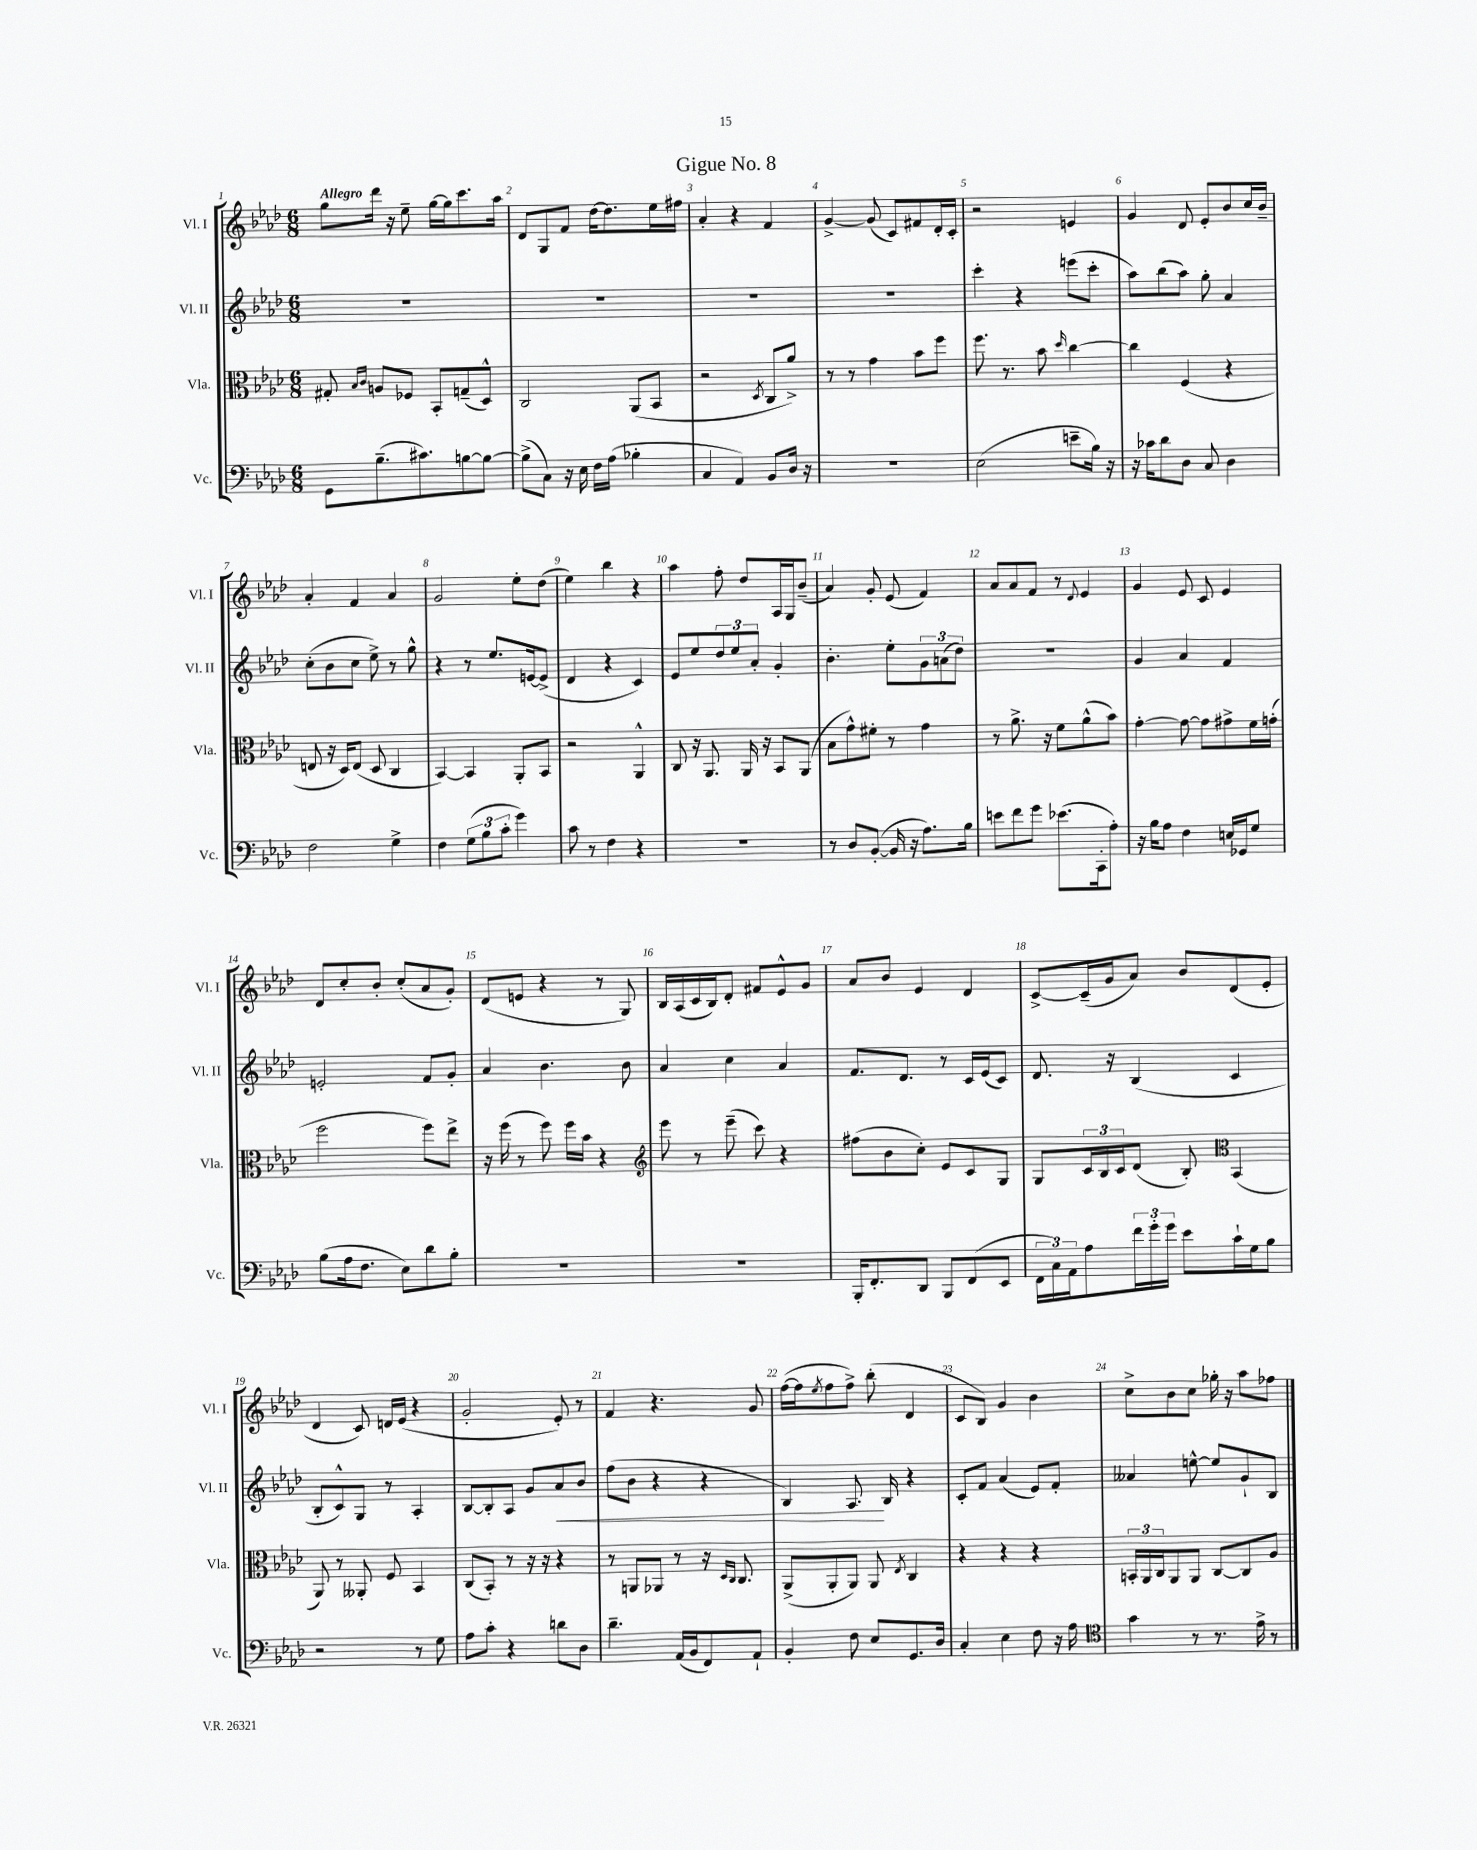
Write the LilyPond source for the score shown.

\header { title = "Gigue No. 8" }
<<
\new StaffGroup <<
\new Staff = "s0" \with { instrumentName = "Vl. I" shortInstrumentName = "Vl. I" } {
    \clef treble \key aes \major \numericTimeSignature \time 6/8 \tempo "Allegro"
    g''8 des'''16 r16 ees''8-- g''16~ g''16 c'''8. aes''16 |
    des'8 g8 f'8 des''16~ des''8. ees''16 fis''16 |
    aes'4-. r4 f'4 |
    g'4~-> g'8( c'8) fis'8 des'16-. c'16-. |
    r2 e'4 |
    g'4 des'8 ees'8-. bes'8 c''16 bes'16-- |
    aes'4-. f'4 aes'4 |
    g'2 ees''8-. des''8( |
    ees''4) bes''4 r4 |
    aes''4 f''8-. des''8 aes16 g16 bes'8--( |
    aes'4) g'8-. ees'8( f'4) |
    aes'8 aes'8 f'8 r8 \appoggiatura { des'8 } ees'4 |
    g'4 ees'8 c'8 ees'4 |
    des'8 c''8-. bes'8-. c''8-.( aes'8 g'8-.) |
    des'8( e'8 r4 r8 g8) |
    bes16 aes16( c'16 bes16) des'8-. fis'8 ees'8-^ g'8 |
    aes'8 bes'8 ees'4 des'4 |
    c'8~-> c'16--( g'16 aes'8) bes'8 des'8( ees'8-. |
    des'4 c'8) d'16 ees'16( r4 |
    g'2-. ees'8-.) r8 |
    f'4 r4. g'8 |
    f''16~( f''16 \acciaccatura { ees''8 } f''8 f''8->) bes''8-.( des'4 |
    c'8 bes8) g'4 bes'4 |
    c''8-> bes'8 c''8 ges''16-. r16 aes''8 fes''8 \bar "|." |
}
\new Staff = "s1" \with { instrumentName = "Vl. II" shortInstrumentName = "Vl. II" } {
    \clef treble \key aes \major \numericTimeSignature \time 6/8
    R2. |
    R2. |
    R2. |
    R2. |
    c'''4-. r4 e'''8( c'''8-. |
    aes''8) bes''8( aes''8) g''8-. aes'4 |
    c''8-.( bes'8 c''8 ees''8->) r8 g''8-^ |
    r4 r8 ees''8. e'16~ e'8->( |
    des'4 r4 c'4) |
    ees'8 ees''8 \tuplet 3/2 { des''8 ees''8 aes'8-. } g'4-. |
    bes'4.-. ees''8-. \tuplet 3/2 { g'8 a'8( des''8) } |
    R2. |
    g'4 aes'4 f'4 |
    e'2-. f'8 g'8-. |
    aes'4 bes'4. bes'8 |
    aes'4 c''4 aes'4 |
    f'8. des'8. r8 c'16 ees'16( c'8) |
    des'8. r16 bes4( c'4 |
    bes8-. c'8-^) g8 r8 aes4-. |
    bes8~ bes8-. aes8 g'8 aes'8\< bes'8 |
    f''8( bes'8 r4 r4 |
    bes4) aes8.\! bes16 r4 |
    c'8-. f'8 aes'4( ees'8) f'8-. |
    aeses'4 e''8~-^ e''8 g'8-! bes8 \bar "|." |
}
\new Staff = "s2" \with { instrumentName = "Vla." shortInstrumentName = "Vla." } {
    \clef alto \key aes \major \numericTimeSignature \time 6/8
    gis8-. \grace { bes16 c'16 } a8 fes8 bes,8-. g8--( des8-^) |
    c2 aes,8( bes,8 |
    r2 \acciaccatura { des8 } c8 aes'8->) |
    r8 r8 g'4 bes'8 f''8 |
    f''8. r8. bes'8 \grace { des''16 } c''4~ |
    c''4 f4( r4 |
    e8 r16 des16) e8( des8 c4 |
    bes,4~) bes,4 aes,8-. bes,8 |
    r2 aes,4-^ |
    c8 r16 aes,8. aes,16 r16 bes,8 aes,8( |
    bes8 g'8-^) fis'8-. r8 g'4 |
    r8 aes'8.-> r16 f'8 aes'8-^( bes'8) |
    g'4~-. g'8~ g'8 gis'8-> f'16 g'16-.( |
    f''2 f''8) ees''8-> |
    r16 f''16( r8 f''8) f''16 bes'16 r4 |
    \clef treble ees'''8 r8 ees'''8--( c'''8) r4 |
    fis''8( bes'8 c''8-.) ees'8 c'8 g8 |
    g8 \tuplet 3/2 { c'16 bes16 c'16 } des'8( bes8-.) \clef alto bes,4( |
    aes,8) r8 aeses,8-. f8 bes,4 |
    c8( bes,8-.) r8 r16 r16 r4 |
    r8 a,8 aes,8 r8 r16 \grace { des16 c16 } c8. |
    aes,8->( aes,8-. aes,8) aes,8 \acciaccatura { ees8 } c4 |
    r4 r4 r4 |
    \tuplet 3/2 { b,16-. aes,16 c16 } aes,8 aes,8 c8~ c8 aes8 \bar "|." |
}
\new Staff = "s3" \with { instrumentName = "Vc." shortInstrumentName = "Vc." } {
    \clef bass \key aes \major \numericTimeSignature \time 6/8
    g,8 bes8.--( cis'8.) b8~ b8~ |
    b8->( c8) r16 ees16 f16 aes16( bes4-. |
    c4 aes,4) bes,8 des16 r16 |
    R2. |
    ees2( e'8-- bes16) r16 |
    r16 ces'16 des'8 des8 c8 des4 |
    f2 g4-> |
    f4 \tuplet 3/2 { g8( bes8 c'8-. } g'4) |
    c'8 r8 f4 r4 |
    R2. |
    r8 des8 bes,8~-.( bes,16 r16 aes8.) bes16 |
    e'8 f'8 g'8 ees'8.( c,16-. aes8-.) |
    r16 bes16 aes8 f4 e16 ges,16 g8 |
    bes8( aes16 f8. ees8) des'8 bes8-. |
    R2. |
    R2. |
    bes,,16-. f,8.-. des,8 bes,,8 f,8( ees,8 |
    \tuplet 3/2 { f,16 c16) aes,16 } aes8 \tuplet 3/2 { f'16 g'16-. g'16 } ees'8 c'16-! g16 bes8 |
    r2 r8 g8 |
    aes8 c'8-. r4 d'8 des8 |
    des'4.-- aes,16( bes,16 f,8) aes,8-! |
    bes,4-. f8 ees8 g,8. des16 |
    c4-. ees4 f8 r16 aes16 |
    \clef tenor g'4 r8 r8. ees'16-> r8 \bar "|." |
}
>>
>>
\layout { \context { \Score \override BarNumber.break-visibility = ##(#f #t #t) barNumberVisibility = #all-bar-numbers-visible } }
